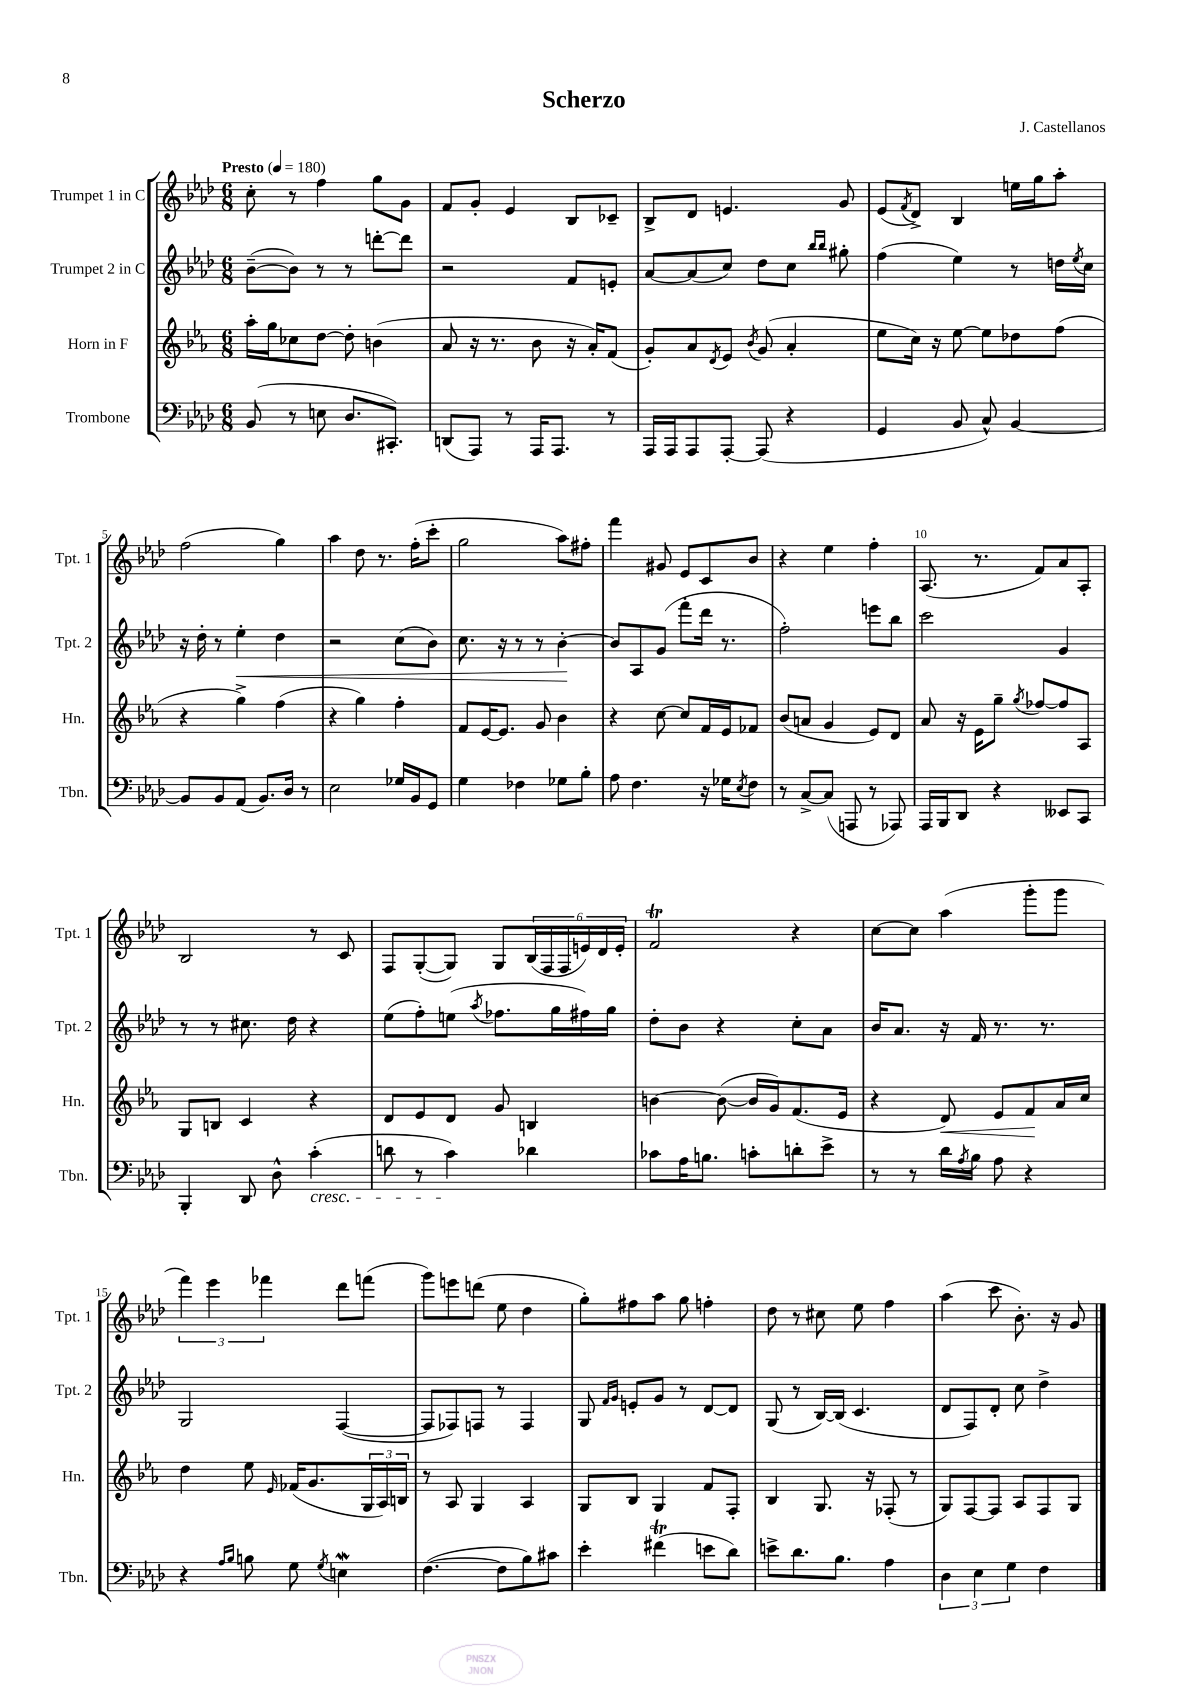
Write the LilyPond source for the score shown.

\header { title = "Scherzo" composer = "J. Castellanos" }
<<
\new StaffGroup <<
\new Staff = "s0" \with { instrumentName = "Trumpet 1 in C" shortInstrumentName = "Tpt. 1" } {
    \clef treble \key aes \major \numericTimeSignature \time 6/8 \tempo "Presto" 4 = 180
    c''8-. r8 f''4 g''8 g'8 |
    f'8 g'8-. ees'4 bes8 ces'8-- |
    bes8-> des'8 e'4. g'8 |
    ees'8( \acciaccatura { f'8 } des'8->) bes4 e''16 g''16 aes''8-. |
    f''2( g''4) |
    aes''4 des''8 r8. f''16-.( c'''8-. |
    g''2 aes''8) fis''8-. |
    f'''4 gis'8 ees'8 c'8 bes'8 |
    r4 ees''4 f''4-. |
    aes8.( r8. f'8) aes'8 aes8-. |
    bes2 r8 c'8 |
    f8 g8~-.( g8) g8 \tuplet 6/4 { bes16( f16 f16 e'16) des'16 e'16-. } |
    f'2\trill r4 |
    c''8~ c''8 aes''4( g'''8-. g'''8 |
    \tuplet 3/2 { f'''4) ees'''4 fes'''4 } des'''8 f'''8( |
    g'''8) e'''8 d'''8( ees''8 des''4 |
    g''8-.) fis''8 aes''8 g''8 f''4-. |
    des''8 r8 cis''8 ees''8 f''4 |
    aes''4( c'''8 bes'8.-.) r16 g'8 \bar "|." |
}
\new Staff = "s1" \with { instrumentName = "Trumpet 2 in C" shortInstrumentName = "Tpt. 2" } {
    \clef treble \key aes \major \numericTimeSignature \time 6/8
    bes'8~--( bes'8) r8 r8 d'''8~-. d'''8 |
    r2 f'8 e'8-. |
    aes'8~ aes'8( c''8) des''8 c''8 \grace { bes''16 bes''16 } gis''8-. |
    f''4( ees''4) r8 d''16 \acciaccatura { ees''8 } c''16 |
    r16 des''16-. r8 ees''4-.\< des''4 |
    r2 c''8( bes'8) |
    c''8. r16 r8 r8 bes'4~-.\! |
    bes'8 aes8 g'8( f'''8-. des'''16 r8. |
    f''2-.) e'''8 bes''8 |
    c'''2 g'4 |
    r8 r8 cis''8. des''16 r4 |
    ees''8( f''8-.) e''8( \acciaccatura { aes''8 } fes''8. g''16 fis''16) g''16 |
    des''8-. bes'8 r4 c''8-. aes'8 |
    bes'16 aes'8. r16 f'16 r8. r8. |
    g2 f4~( |
    f8 fes8) f8 r8 f4 |
    g8 \grace { f'16 g'16 } e'8-. g'8 r8 des'8~ des'8 |
    g8( r8 bes16~) bes16( c'4. |
    des'8 f8) des'8-. c''8 des''4-> \bar "|." |
}
\new Staff = "s2" \with { instrumentName = "Horn in F" shortInstrumentName = "Hn." } {
    \clef treble \key ees \major \numericTimeSignature \time 6/8
    aes''16-. g''16 ces''8 d''8~ d''8-. b'4( |
    aes'8 r16 r8. bes'8 r16 aes'16-.) f'8( |
    g'8-.) aes'8 \acciaccatura { d'8 } ees'8 \acciaccatura { bes'8 } g'8( aes'4-. |
    ees''8 c''16) r16 ees''8~ ees''8 des''8 f''8( |
    r4 g''4->) f''4( |
    r4 g''4) f''4-. |
    f'8 ees'16~ ees'8. g'8 bes'4 |
    r4 c''8~ c''8 f'16 ees'16 fes'8 |
    bes'8( a'8 g'4 ees'8) d'8 |
    aes'8 r16 ees'16 g''8-- \acciaccatura { g''8 } fes''8~ fes''8 aes8 |
    g8 b8 c'4 r4 |
    d'8 ees'8 d'8 g'8 b4 |
    b'4~ b'8~( b'16 g'16) f'8.( ees'16 |
    r4 d'8\<) ees'8 f'8\! aes'16 c''16 |
    d''4 ees''8 \grace { ees'16 } fes'16( g'8. \tuplet 3/2 { g16 aes16) b16 } |
    r8 aes8 g4 aes4 |
    g8 bes8 g4 f'8 f8-. |
    bes4 g8. r16 fes8-.( r8 |
    g8) f8~ f8 aes8 f8 g8 \bar "|." |
}
\new Staff = "s3" \with { instrumentName = "Trombone" shortInstrumentName = "Tbn." } {
    \clef bass \key aes \major \numericTimeSignature \time 6/8
    bes,8( r8 e8 des8. cis,8.-.) |
    d,8( aes,,8) r8 aes,,16 aes,,8. r8 |
    aes,,16 aes,,16 aes,,8 aes,,8~-. aes,,8( r4 |
    g,4 bes,8 c8-^) bes,4~ |
    bes,8 bes,8 aes,8( bes,8.) des16 r8 |
    ees2 ges16 bes,16 g,8 |
    g4 fes4 ges8 bes8-. |
    aes8 f4. r16 ges16 \acciaccatura { ees8 } f8 |
    r8 c8~-> c8( a,,8 r8 aes,,8) |
    aes,,16 bes,,16 des,8 r4 eeses,8 c,8 |
    bes,,4-. des,8 des8-^ c'4-.\cresc( |
    d'8 r8 c'4\!) des'4 |
    ces'8 aes16 b8. c'8-. d'8-. ees'8-> |
    r8 r8 des'16 \acciaccatura { aes8 } bes16 aes8 r4 |
    r4 \grace { aes16 bes16 } b8 g8 \acciaccatura { g8 } e4\mordent |
    f4.~( f8 bes8) cis'8 |
    ees'4-. fis'4\trill( e'8 des'8) |
    e'8-> des'8. bes8. aes4 |
    \tuplet 3/2 { des4 ees4 g4 } f4 \bar "|." |
}
>>
>>
\layout { \context { \Score \override BarNumber.break-visibility = ##(#f #t #t) barNumberVisibility = #(every-nth-bar-number-visible 5) } }
